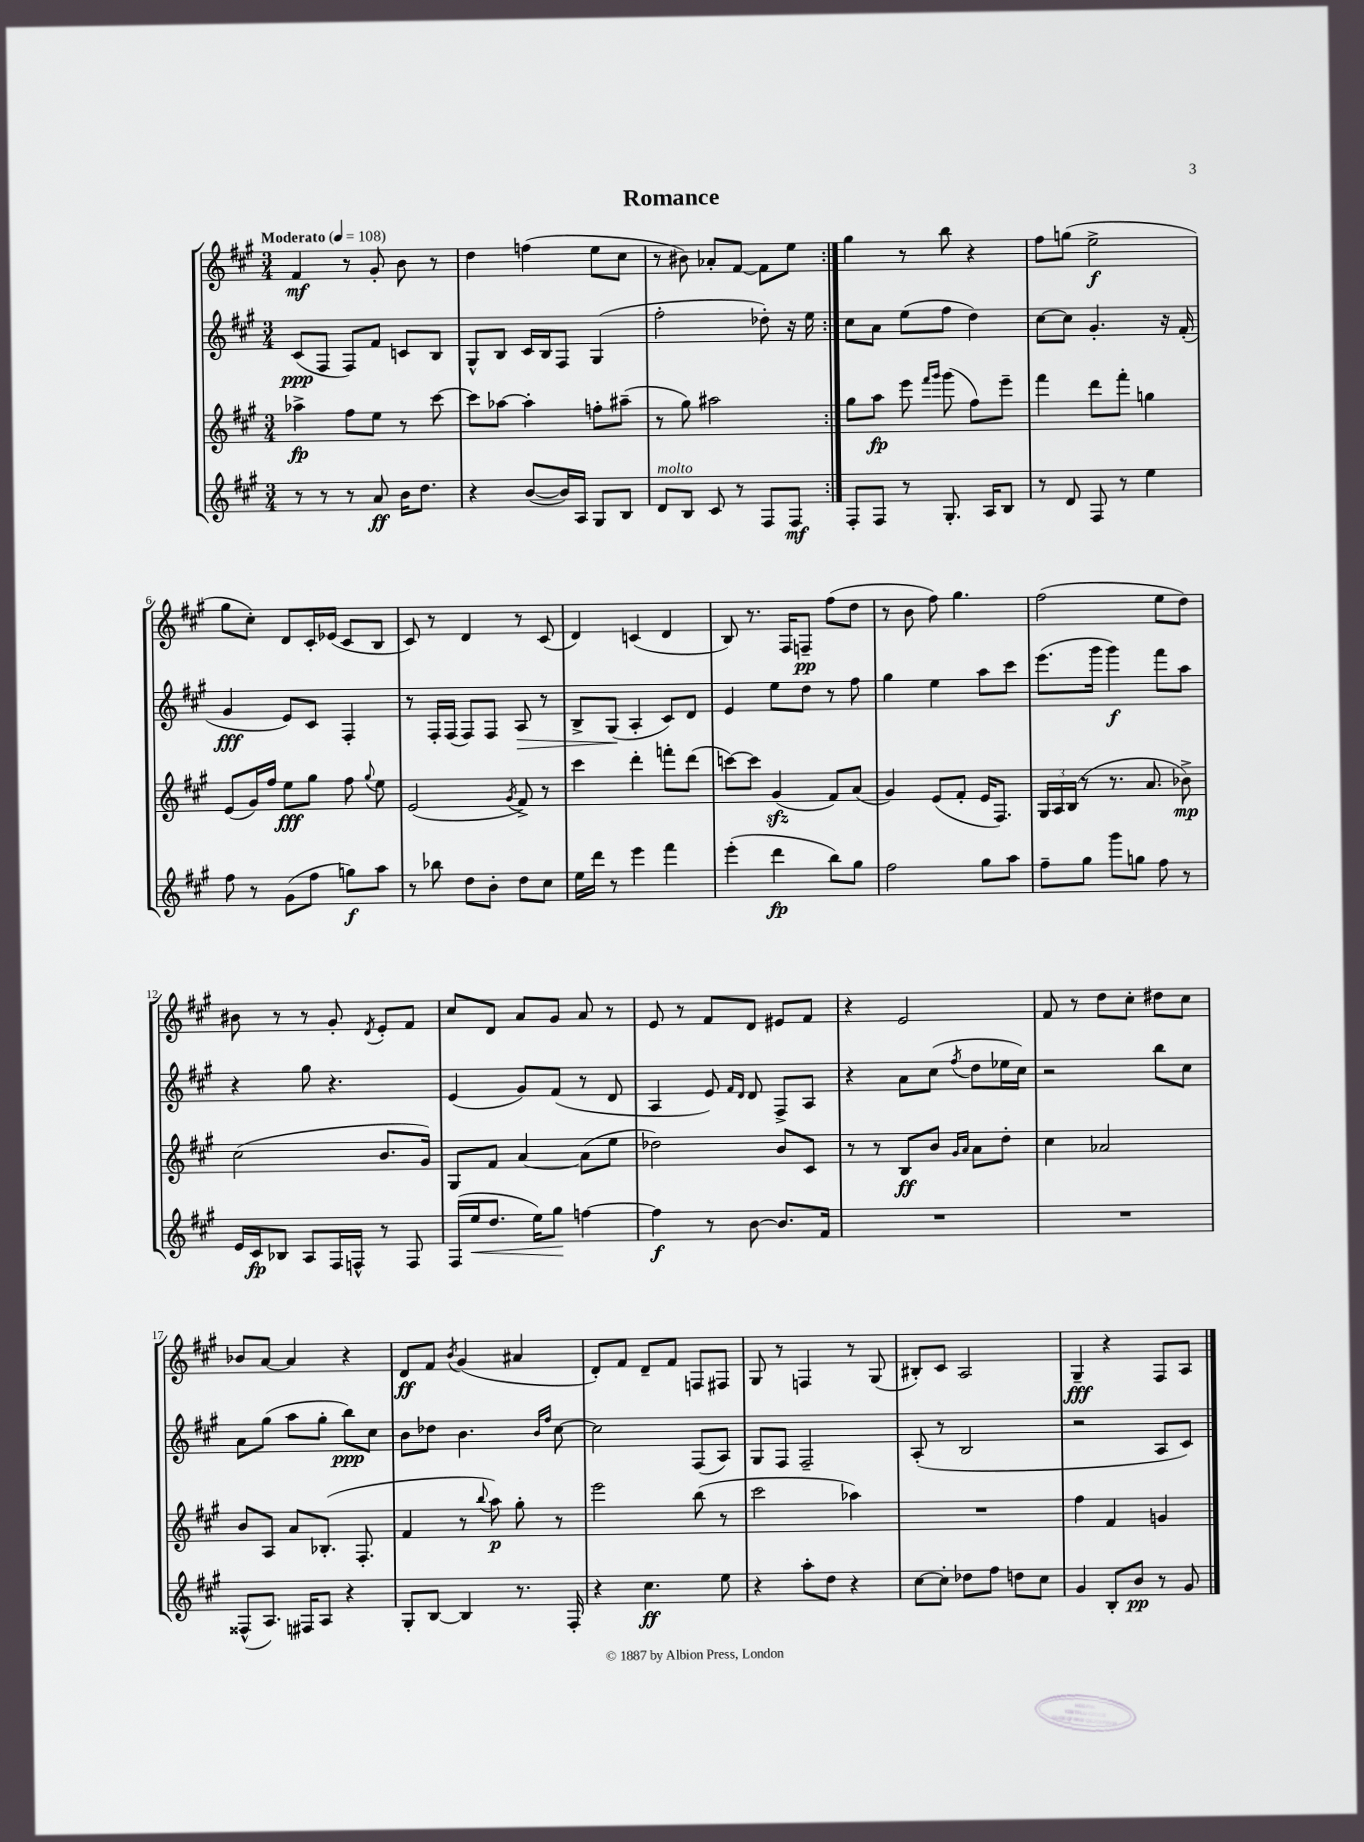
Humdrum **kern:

**kern	**dynam	**kern	**dynam	**kern	**dynam	**kern	**dynam
*part4	*part4	*part3	*part3	*part2	*part2	*part1	*part1
*staff4	*staff4	*staff3	*staff3	*staff2	*staff2	*staff1	*staff1
*clefG2	*	*clefG2	*	*clefG2	*	*clefG2	*
*k[f#c#g#]	*	*k[f#c#g#]	*	*k[f#c#g#]	*	*k[f#c#g#]	*
*M3/4	*	*M3/4	*	*M3/4	*	*M3/4	*
*MM108	*	*MM108	*	*MM108	*	*MM108	*
=1	=1	=1	=1	=1	=1	=1	=1
!	!	!	!	!	!	!LO:TX:a:B:t=Moderato	!
8r	.	4aa-X^\	fp	(8c#/L	ppp	4f#/	mf
8r	.	.	.	8F#/J	.	.	.
8r	.	8ff#\L	.	8F#/L)	.	8r	.
8a/	ff	8ee\J	.	8f#/J	.	8g#'/	.
16b\KL	.	8r	.	8cn/L	.	8b\	.
8.dd\J	.	.	.	.	.	.	.
.	.	[8ccc#\	.	8B/J	.	8r	.
=2	=2	=2	=2	=2	=2	=2	=2
4r	.	8ccc#\L]	.	8G#^^/L	.	4dd\	.
.	.	[8aa-X\J	.	8B/J	.	.	.
([8b/L	.	4aa-'\]	.	16c#/LL	.	(4ffn\	.
.	.	.	.	16B/J	.	.	.
16b/L])	.	.	.	8F#/J	.	.	.
16A/JJ	.	.	.	.	.	.	.
8G#/L	.	8ffn'\L	.	(4G#/	.	8ee\L	.
8B/J	.	(8aa#X~\J	.	.	.	8cc#\J	.
=3	=3	=3	=3	=3	=3	=3	=3
!LO:TX:a:i:t=molto	!	!	!	!	!	!	!
8d/L	.	8r	.	2ff#'\	.	8r	.
8B/J	.	8gg#\)	.	.	.	8b#X\)	.
8c#/	.	2aa#X\	.	.	.	8a-X'/L	.
8r	.	.	.	.	.	[8f#/J	.
8F#/L	.	.	.	8dd-X'\)	.	8f#\L]	.
8F#/J	mf	.	.	16r	.	8ee\J	.
.	.	.	.	16ee\	.	.	.
=4:|!	=4:|!	=4:|!	=4:|!	=4:|!	=4:|!	=4:|!	=4:|!
8F#'/L	.	8gg#\L	.	8cc#\L	.	4gg#\	.
8F#/J	.	8aa\J	fp	8a\J	.	.	.
8r	.	8eee\	.	(8ee\L	.	8r	.
.	.	16qqfff#/LL	.	.	.	.	.
.	.	16qqggg#/JJ	.	.	.	.	.
8.G#'/	.	(8ggg#\	.	8ff#\J	.	8bb\	.
.	.	8ff#\L)	.	4dd\)	.	4r	.
16A/KL	.	.	.	.	.	.	.
8B/J	.	8eee~\J	.	.	.	.	.
=5	=5	=5	=5	=5	=5	=5	=5
8r	.	4fff#\	.	[8cc#\L	.	8ff#\L	.
8d/	.	.	.	8cc#\J]	.	(8ggn\J	.
8F#/	.	8ddd\L	.	4.g#'/	.	2ee^\	f
8r	.	8fff#'\J	.	.	.	.	.
4ee\	.	4ggn\	.	.	.	.	.
.	.	.	.	16r	.	.	.
.	.	.	.	(16f#'/	.	.	.
!!LO:LB:g=z
=6	=6	=6	=6	=6	=6	=6	=6
8ff#\	.	(8e/L	.	4g#/	fff	8gg#\L	.
8r	.	16g#/L)	.	.	.	8cc#'\J)	.
.	.	16ff#/JJ	.	.	.	.	.
(8g#\L	.	8ee\L	fff	8e/L)	.	8d/L	.
8ff#\J	.	8gg#\J	.	8c#/J	.	16c#'/L	.
.	.	.	.	.	.	(16e-X/JJ	.
8ggn\L)	f	8ff#\	.	4F#'/	.	8c#/L	.
.	.	8qqgg#/	.	.	.	.	.
8aa\J	.	8ee\	.	.	.	8B/J	.
=7	=7	=7	=7	=7	=7	=7	=7
8r	.	(2e/	.	8r	.	8c#/)	.
8bb-X\	.	.	.	16F#'/LL	.	8r	.
.	.	.	.	(16F#/JJ	.	.	.
8dd\L	.	.	.	8F#/L)	.	4d/	.
8b'\J	.	.	.	8F#/J	.	.	.
.	.	8qg#/	.	.	.	.	.
!	!	!	!	!	!LO:HP:b	!	!
8dd\L	.	8f#^/)	.	8A/	>	8r	.
8cc#\J	.	8r	.	8r	.	(8c#/	.
=8	=8	=8	=8	=8	=8	=8	=8
16ee\LL	.	4ccc#\	.	8B^/L	.	4d/)	.
16ddd\JJ	.	.	.	.	.	.	.
8r	.	.	.	(8G#/J	.	.	.
4eee\	.	4ddd'\	.	4A'/	]	(4cn/	.
4fff#\	.	8fffn'\L	.	8c#/L)	.	4d/	.
.	.	(8ddd\J	.	8d/J	.	.	.
=9	=9	=9	=9	=9	=9	=9	=9
(4eee'\	.	[8cccn\L)	.	4e/	.	8B/)	.
.	.	8ccc\J]	.	.	.	8.r	.
4ddd\	fp	(4g#zz/	.	8ee\L	.	.	.
.	.	.	.	.	.	16F#/KL	.
.	.	.	.	8dd\J	.	8Fn~/J	pp
8bb\L)	.	8f#/L)	.	8r	.	(8ff#\L	.
8gg#\J	.	(8a/J	.	8ff#\	.	8dd\J	.
=10	=10	=10	=10	=10	=10	=10	=10
2ff#\	.	4g#/)	.	4gg#\	.	8r	.
.	.	.	.	.	.	8b\	.
.	.	(8e/L	.	4ee\	.	8ff#\)	.
.	.	8f#'/J	.	.	.	4.gg#\	.
8gg#\L	.	16e/KL	.	8aa\L	.	.	.
.	.	8.F#/J)	.	.	.	.	.
8aa\J	.	.	.	8ccc#\J	.	.	.
=11	=11	=11	=11	=11	=11	=11	=11
8ff#~\L	.	24G#/LL	.	(8.eee\L	.	(2ff#\	.
.	.	24A/	.	.	.	.	.
.	.	(24B/JJ	.	.	.	.	.
8gg#\J	.	8r	.	.	.	.	.
.	.	.	.	16ggg#\Jk	.	.	.
8ggg#\L	.	8.r	.	4ggg#\)	f	.	.
8ggn\J	.	.	.	.	.	.	.
.	.	8.a/	.	.	.	.	.
8ff#\	.	.	.	8fff#\L	.	8ee\L	.
8r	.	8b-X^\)	mp	8aa\J	.	8dd\J)	.
!!LO:LB:g=z
=12	=12	=12	=12	=12	=12	=12	=12
16e/LL	.	(2cc#\	.	4r	.	8b#X\	.
16c#/J	fp	.	.	.	.	.	.
8B-X/J	.	.	.	.	.	8r	.
8A/L	.	.	.	8gg#\	.	8r	.
16F#/L	.	.	.	4.r	.	8g#'/	.
16Fn^^/JJ	.	.	.	.	.	.	.
.	.	.	.	.	.	8qd/	.
8r	.	8.b/L	.	.	.	8e'/L	.
8F/	.	.	.	.	.	8f#/J	.
.	.	16g#/Jk)	.	.	.	.	.
=13	=13	=13	=13	=13	=13	=13	=13
(16F#/LL	.	8G#/L	.	(4e/	.	8cc#/L	.
!	!LO:HP:b	!	!	!	!	!	!
16ee/J	<	.	.	.	.	.	.
8.dd/J	.	8f#/J	.	.	.	8d/J	.
.	.	[4a/	.	8g#/L)	.	8a/L	.
16ee\KL)	.	.	.	.	.	.	.
8gg#\J	.	.	.	(8f#/J	.	8g#/J	.
[4ffn\	[	(8a\L]	.	8r	.	8a/	.
.	.	8ee\J	.	8d/	.	8r	.
=14	=14	=14	=14	=14	=14	=14	=14
4ff\]	f	2dd-X\)	.	4A/	.	8e/	.
.	.	.	.	.	.	8r	.
8r	.	.	.	8e/)	.	8f#/L	.
.	.	.	.	16qqf#/LL	.	.	.
.	.	.	.	16qqd/JJ	.	.	.
[8b\	.	.	.	8d/	.	8d/J	.
8.b/L]	.	8b/L	.	8F#^/L	.	8e#X/L	.
.	.	8c#/J	.	8A/J	.	8f#/J	.
16f#/Jk	.	.	.	.	.	.	.
=15	=15	=15	=15	=15	=15	=15	=15
2.r	.	8r	.	4r	.	4r	.
.	.	8r	.	.	.	.	.
.	.	8B/L	ff	8a\L	.	2e/	.
.	.	8b/J	.	(8cc#\J	.	.	.
.	.	16qqg#/LL	.	.	.	.	.
.	.	16qqa/JJ	.	8qff#/	.	.	.
.	.	8a\L	.	8dd\L	.	.	.
.	.	8dd'\J	.	16ee-X\L	.	.	.
.	.	.	.	16cc#\JJ)	.	.	.
=16	=16	=16	=16	=16	=16	=16	=16
2.r	.	4cc#\	.	2r	.	8f#/	.
.	.	.	.	.	.	8r	.
.	.	2a-X/	.	.	.	8dd\L	.
.	.	.	.	.	.	8cc#'\J	.
.	.	.	.	8bb\L	.	8dd#X\L	.
.	.	.	.	8cc#\J	.	8cc#\J	.
!!LO:LB:g=z
=17	=17	=17	=17	=17	=17	=17	=17
(8F##X^^/L	.	8b/L	.	8a\L	.	8b-X/L	.
8.A/J)	.	8A/J	.	(8gg#\J	.	[8a/J	.
.	.	8a/L	.	8aa\L	.	4a/]	.
16F#X/KL	.	.	.	.	.	.	.
8A/J	.	(8.B-X'/J	.	8gg#'\J	.	.	.
4r	.	.	.	8bb\L)	ppp	4r	.
.	.	8.F#'/	.	.	.	.	.
.	.	.	.	8cc#\J	.	.	.
=18	=18	=18	=18	=18	=18	=18	=18
8G#'/L	.	4f#/	.	8b\L	.	8d/L	ff
[8B/J	.	.	.	8dd-X\J	.	8f#/J	.
.	.	.	.	.	.	8qb/	.
4B/]	.	8r	.	4.b\	.	(4g#/	.
.	.	8qqbb/	.	.	.	.	.
.	.	8aa\)	p	.	.	.	.
8.r	.	8gg#'\	.	.	.	4a#X/	.
.	.	.	.	16qqb/LL	.	.	.
.	.	.	.	16qqff#/JJ	.	.	.
.	.	8r	.	[8cc#\	.	.	.
16F#'/	.	.	.	.	.	.	.
=19	=19	=19	=19	=19	=19	=19	=19
4r	.	2eee\	.	2cc#\]	.	8d'/L)	.
.	.	.	.	.	.	8f#/J	.
4.cc#\	ff	.	.	.	.	8d~/L	.
.	.	.	.	.	.	8f#/J	.
.	.	(8bb\	.	(8F#/L	.	8Fn/L	.
8ee\	.	8r	.	8A/J)	.	8F#X/J	.
=20	=20	=20	=20	=20	=20	=20	=20
4r	.	2ccc#\	.	8G#/L	.	8G#/	.
.	.	.	.	8F#/J	.	8r	.
8aa'\L	.	.	.	2F#~/	.	4Fn/	.
8dd\J	.	.	.	.	.	.	.
4r	.	4aa-X\)	.	.	.	8r	.
.	.	.	.	.	.	(8G#/	.
=21	=21	=21	=21	=21	=21	=21	=21
[8cc#\L	.	2.r	.	(8A'/	.	8B#X'/L)	.
8cc#'\J]	.	.	.	8r	.	8c#/J	.
8dd-X\L	.	.	.	2B/	.	2A/	.
8ff#\J	.	.	.	.	.	.	.
8ddn\L	.	.	.	.	.	.	.
8cc#\J	.	.	.	.	.	.	.
=22	=22	=22	=22	=22	=22	=22	=22
4g#/	.	4ff#\	.	2r	.	4G#~/	fff
8B'/L	.	4f#/	.	.	.	4r	.
8b/J	pp	.	.	.	.	.	.
8r	.	4gn/	.	8A/L	.	8F#/L	.
8g#/	.	.	.	8c#/J)	.	8A/J	.
==	==	==	==	==	==	==	==
*-	*-	*-	*-	*-	*-	*-	*-
